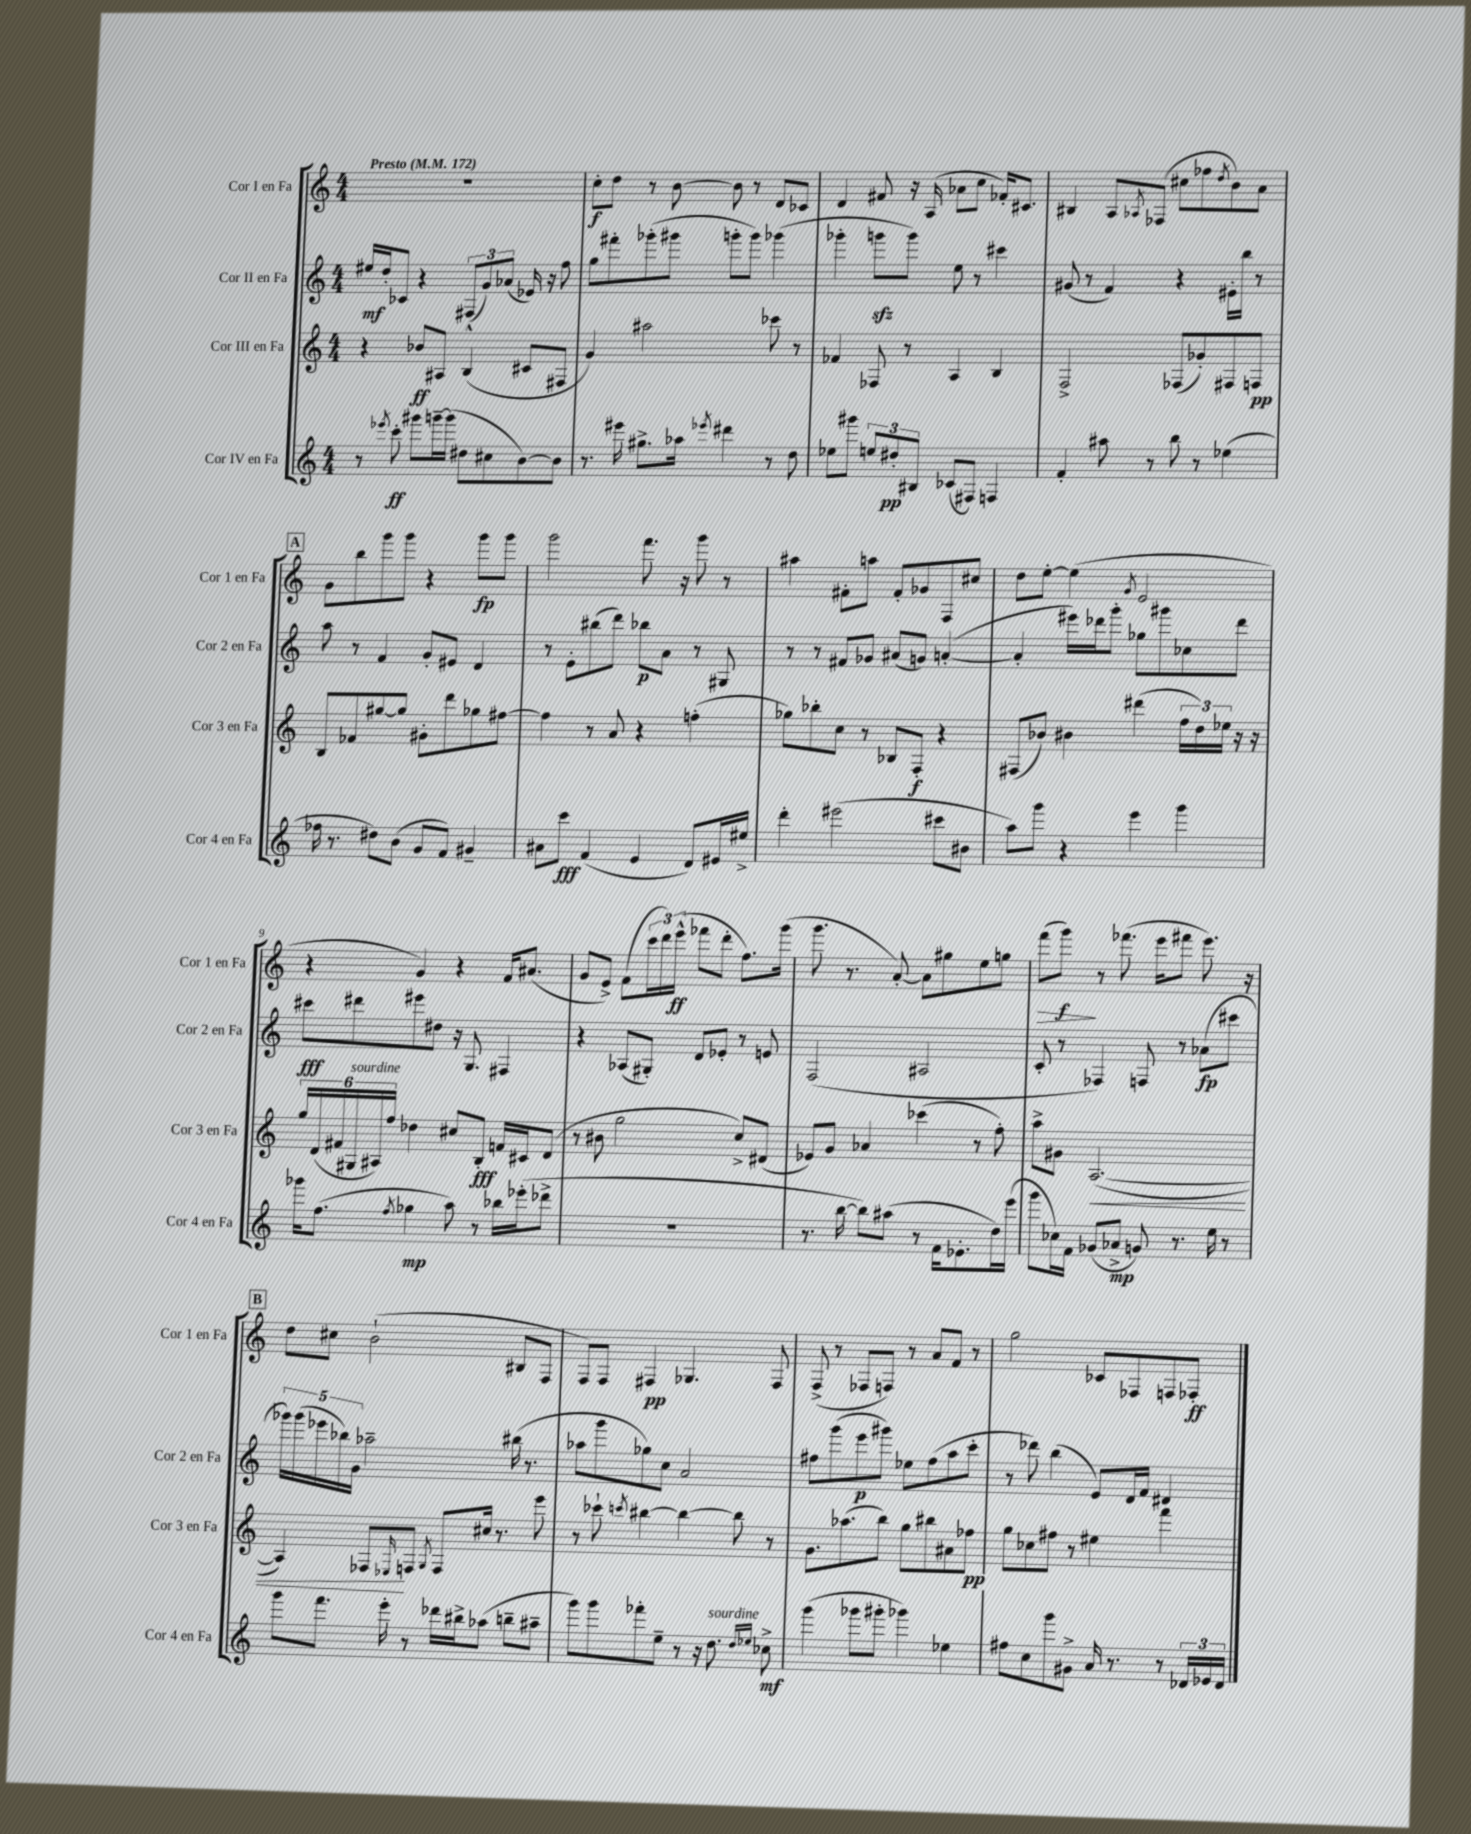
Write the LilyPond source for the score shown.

<<
\new StaffGroup <<
\new Staff = "s0" \with { instrumentName = "Cor I en Fa" shortInstrumentName = "Cor 1 en Fa" } {
    \clef treble \key c \major \numericTimeSignature \time 4/4 \tempo "Presto" 4 = 172
    R1 |
    c''8-.\f d''8 r8 b'8~ b'8 r8 d'8 ces'8 |
    d'4 fis'8 r16 a16( aes'8 c''8 fes'16-.) cis'8. |
    bis4 a8 \acciaccatura { aes8 } fes8( cis''8 fes''8 \acciaccatura { d''8 } b'8) a'8 |
    \mark \markup { \box "A" } g'8 b''8 g'''8 g'''8 r4 g'''8\fp g'''8 |
    g'''2 f'''8. r16 g'''8 r8 |
    ais''4 fis'8-. a''8 fis'8-. ges'8 f8 cis''8 |
    d''8 e''8~-. e''4( \acciaccatura { g'8 } e'2 |
    r4 g'4) r4 f'16 ais'8.( |
    g'8 e'8->) f'8( \tuplet 3/2 { c'''16 d'''16) e'''16-^\ff( } fes'''8 d'''8-. f''8.) g'''16( |
    g'''8. r8. a'8~-.) a'8 gis''8 e''8 g''8 |
    f'''8\>( g'''8\f\!) r8 fes'''8.( e'''16 fis'''8 e'''8.) r16 |
    \mark \markup { \box "B" } d''8 cis''8 b'2-!( bis8 f8 |
    f8) f8 fis4\pp ges4. fis8 |
    f8->( r8 fes8 f8) r8 a'8 f'8 r8 |
    g''2 ces'8 fes8 f8 fes8-.\ff \bar "|." |
}
\new Staff = "s1" \with { instrumentName = "Cor II en Fa" shortInstrumentName = "Cor 2 en Fa" } {
    \clef treble \key c \major \numericTimeSignature \time 4/4
    eis''16\mf d''16-. ces'8 r4 \tuplet 3/2 { fis8( g'8) aes'8( } ees'16) r16 f''8 |
    g''8 fis'''8-. ges'''8-.( gis'''8 g'''8-. g'''8) ges'''4( |
    ges'''4-. g'''8\sfz g'''8) e''8 r8 cis'''4 |
    gis'8( r8 f'4) r4 eis'16-. b''16 r8 |
    \mark \markup { \box "A" } a''8 r8 f'4 g'8-. eis'8 d'4 |
    r8 e'8-. bis''8( d'''8) bes''8\p a'8 r8 gis8 |
    r8 r8 fis'8 ges'8 ais'8( g'8) a'4~-.( |
    a'4-. eis'''16) des'''16 g'''8-. ges''8 gis'''8 ces''8 des'''8 |
    cis'''8\fff dis'''8 eis'''8 dis''8 r16 g8. fis4 |
    r4 aes8( gis8-.) d'8 ees'8-. r8 e'8 |
    f2( ais2 |
    c'8-. r8 fes4) f8 r8 aes'8\fp( cis'''8 |
    \mark \markup { \box "B" } \tuplet 5/4 { ges'''16) ges'''16( ees'''16 bes''16) g'16 } aes''2-- bis''16( r8. |
    aes''8 g'''8 ges''8) c''8 a'2 |
    fis''8 g'''8( e'''8\p gis'''8) ees''8 fis''8( a''8 c'''8-. |
    r8 des'''8) b''4( e'8) d'16 f'16 dis'4 \bar "|." |
}
\new Staff = "s2" \with { instrumentName = "Cor III en Fa" shortInstrumentName = "Cor 3 en Fa" } {
    \clef treble \key c \major \numericTimeSignature \time 4/4
    r4 bes'8\ff ais8 b4-^( cis'8 fis8 |
    g'4) ais''2 ces'''8 r8 |
    fes'4 fes8 r8 a4 b4 |
    f2-> fes8( ges'8-.) fis8 f8\pp |
    \mark \markup { \box "A" } b8 fes'8 gis''8~ gis''8 gis'8-. d'''8 ges''8 fis''8~ |
    fis''4 r8 a'8 r4 f''4-.( |
    ges''8) bes''8-. c''8 r8 bes8 f8-.\f r4 |
    fis8( bes'8) bis'4 dis'''4( \tuplet 3/2 { f''16 d''16) ees''16 } r16 r16 |
    \tuplet 6/4 { g''16 d'16( fis'16 gis16^\markup { \italic "sourdine" } ais16) f''16 } des''4 cis''8 b8-.\fff f'16 cis'16 d'8( |
    r8 bis'8 g''2 c''8->) dis'8( |
    ees'8) g'8 aes'4 ces'''4( r8 f''8-.) |
    a''8-> gis'8 a2.~\<( |
    \mark \markup { \box "B" } a4) fes8\! \grace { ees16 } f8 \acciaccatura { g8 } f8 cis''16 r8. e'''8 |
    r8 ces'''8-! \acciaccatura { c'''8 } bis''4~ bis''4~ bis''8 r8 |
    g'8. aes''8.( b''8) g''8 bis''8 ais'8 fes''8\pp |
    g''8 ces''8 fis''8 r8 eis''4 f'''4 \bar "|." |
}
\new Staff = "s3" \with { instrumentName = "Cor IV en Fa" shortInstrumentName = "Cor 4 en Fa" } {
    \clef treble \key c \major \numericTimeSignature \time 4/4
    r8 \acciaccatura { ees'''8 } c'''8-.\ff gis'''8 g'''16~-- g'''16( dis''8 cis''8 b'8~) b'8 |
    r8. eis'''16 gis''8.-> aes''16 \acciaccatura { ees'''8 } dis'''4 r8 d''8 |
    ees''8 gis'''8 \tuplet 3/2 { e''8 dis''8-.\pp bis8 } ces'8( fis8) f4 |
    f'4-. ais''8 r8 b''8 r8 ees''4( |
    \mark \markup { \box "A" } fes''16 r8. dis''8) b'8( g'8 f'8) gis'4-- |
    ais'8 c'''8\fff f'4( e'4 d'8) eis'16 eis''16-> |
    d'''4-. eis'''2( cis'''8 bis'8 |
    a''8) g'''8 r4 e'''4 g'''4 |
    ges'''16 f''8.( \acciaccatura { f''8 } ges''4\mp a''8) r8 bes''16 ees'''16-.( des'''8-> |
    R1 |
    r8. b''16~ b''8) ais''8( r8 f'16 ees'8.-. d''16) e'''16( |
    g'''8 ces''16) f'16 ges'8( aes'8->\mp g'8) r8. e''16 r8 |
    \mark \markup { \box "B" } g'''8 f'''8. e'''16-. r8 des'''16 bis''16-> aes''8( b''8-- ais''8-- |
    g'''8) g'''8 fes'''8-. e''8-- r8 r16 d''8.^\markup { \italic "sourdine" } \grace { d''16 ees''16 } ces''8->\mf |
    g'''4( ges'''8 gis'''8-. ges'''4) ees''4 |
    fis''8 c''8 g'''8 gis'8-> a'16 r8. r8 \tuplet 3/2 { des'16 ees'16 des'16 } \bar "|." |
}
>>
>>
